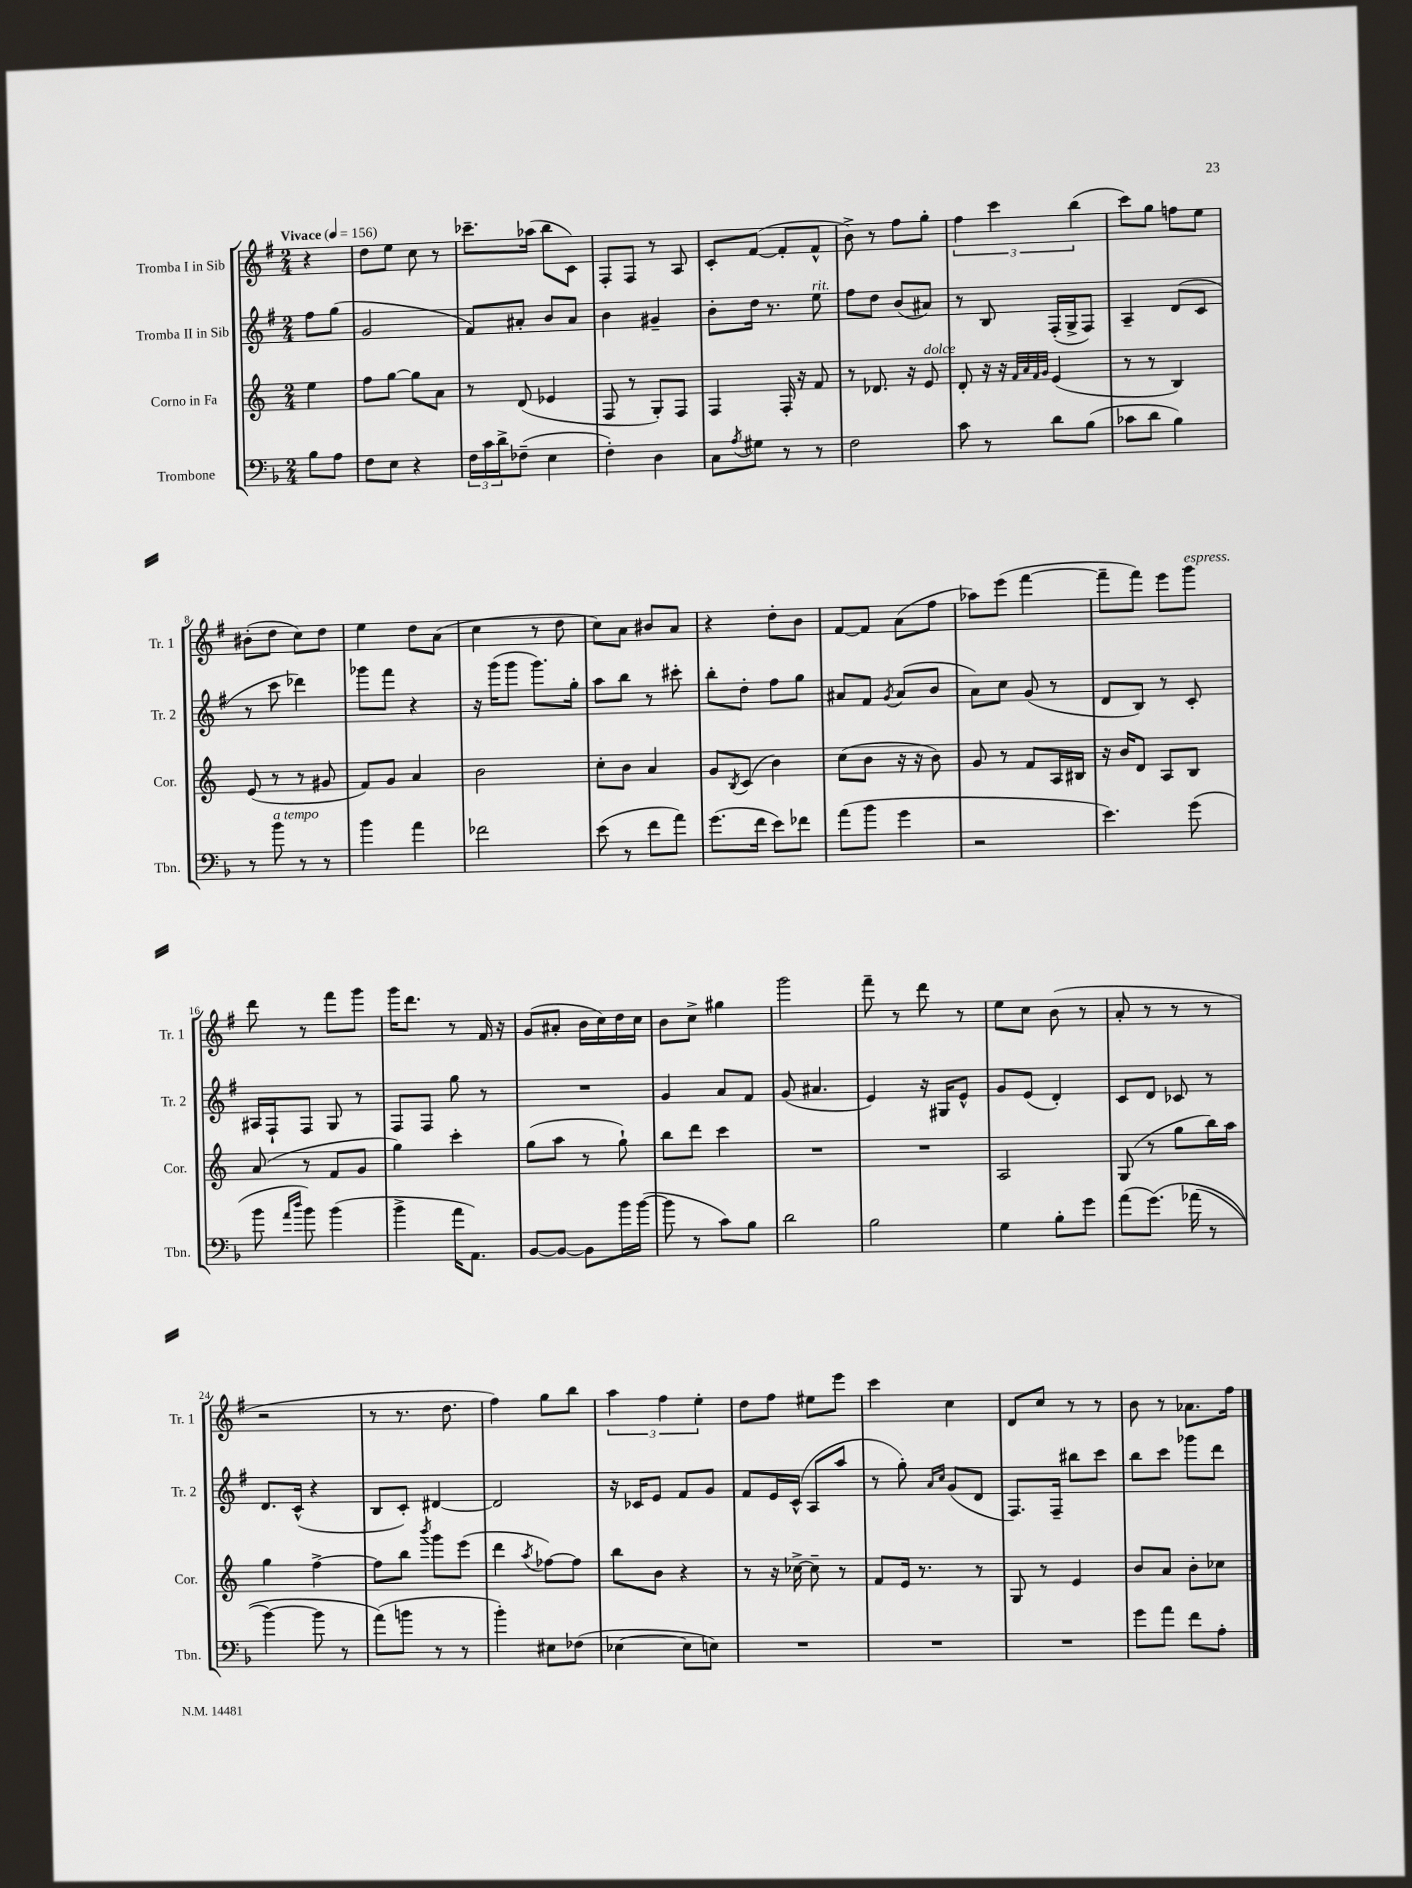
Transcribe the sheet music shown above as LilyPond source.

<<
\new StaffGroup <<
\new Staff = "s0" \with { instrumentName = "Tromba I in Sib" shortInstrumentName = "Tr. 1" } {
    \clef treble \key g \major \numericTimeSignature \time 2/4 \partial 4 \tempo "Vivace" 4 = 156
    r4 |
    d''8 e''8 c''8 r8 |
    ces'''8.-- aes''16( b''8 c'8) |
    fis8-. fis8 r8 a8 |
    c'8-. fis'8~( fis'8-. fis'8-^ |
    b'8->) r8 fis''8 g''8-. |
    \tuplet 3/2 { fis''4 c'''4 b''4( } |
    c'''8) g''8 f''8 e''8 |
    bis'8-.( d''8 c''8) d''8 |
    e''4 d''8 a'8( |
    c''4 r8 d''8 |
    c''8) a'8 bis'8 a'8 |
    r4 d''8-. b'8 |
    fis'8~ fis'8 a'8( fis''8 |
    aes''8) e'''8( fis'''4~ |
    fis'''8-- fis'''8) e'''8 g'''8^\markup { \italic "espress." } |
    d'''8 r8 fis'''8 g'''8 |
    g'''16 d'''8. r8 fis'16 r16 |
    g'8( ais'8-. b'16 c''16) d''16 c''16 |
    b'8 c''8-> gis''4 |
    g'''2 |
    fis'''8-- r8 d'''8 r8 |
    e''8 c''8 b'8( r8 |
    a'8-. r8 r8 r8 |
    r2 |
    r8 r8. d''8. |
    fis''4) g''8 b''8 |
    \tuplet 3/2 { a''4 fis''4 e''4-. } |
    d''8 fis''8 eis''8 e'''8 |
    c'''4 c''4 |
    d'8 c''8 r8 r8 |
    b'8 r8 aes'8. fis''16 \bar "|." |
}
\new Staff = "s1" \with { instrumentName = "Tromba II in Sib" shortInstrumentName = "Tr. 2" } {
    \clef treble \key g \major \numericTimeSignature \time 2/4 \partial 4
    fis''8 g''8( |
    g'2 |
    fis'8) ais'8-. b'8 ais'8 |
    b'4 gis'4-- |
    b'8-. d''16 r8. e''8^\markup { \italic "rit." } |
    fis''8 d''8 b'8( ais'8) |
    r8 b8 fis16-.( g16-> fis8) |
    a4-- d'8( c'8 |
    r8 c'''8 des'''4) |
    ges'''8 fis'''8 r4 |
    r16 g'''16( g'''8 g'''8.) g''16-. |
    a''8 b''8 r8 cis'''8-. |
    b''8-. d''8-. fis''8 g''8 |
    ais'8 fis'8 \acciaccatura { g'8 } ais'8( b'8 |
    a'8) c''8 g'8( r8 |
    d'8 b8) r8 c'8-. |
    ais16 fis16-! fis8 g8 r8 |
    fis8 fis8 g''8 r8 |
    R2 |
    g'4 a'8 fis'8 |
    g'8( ais'4. |
    e'4) r16 gis16 e'8-^ |
    g'8 e'8( d'4-.) |
    c'8 d'8 ces'8 r8 |
    d'8. c'16-^( r4 |
    b8 c'8-.) dis'4~ |
    dis'2 |
    r16 ces'16 e'8 fis'8 g'8 |
    fis'8 e'16 c'16-^( a8 a''8 |
    r8 g''8-.) \grace { a'16 c''16 } g'8( d'8 |
    fis8.) fis16-- bis''8 c'''8 |
    b''8 c'''8 ges'''8 d'''8 \bar "|." |
}
\new Staff = "s2" \with { instrumentName = "Corno in Fa" shortInstrumentName = "Cor." } {
    \clef treble \key c \major \numericTimeSignature \time 2/4 \partial 4
    e''4 |
    f''8 g''8~ g''8 a'8 |
    r8 d'8( ees'4 |
    f8 r8 g8-.) f8 |
    f4 f16-. r16 f'8 |
    r8 des'8. r16 e'8^\markup { \italic "dolce" } |
    d'8-. r16 r16 \grace { f'32 a'32 f'32 g'32 } e'4( |
    r8 r8 b4) |
    e'8( r8 r8 gis'8 |
    f'8) g'8 a'4 |
    b'2 |
    c''8-. b'8 a'4 |
    g'8 \acciaccatura { b8 } c'8( b'4) |
    c''8( b'8 r16 r16 b'8) |
    g'8 r8 f'8 a16 bis16 |
    r16 b'16 d'8 a8 b8 |
    a'8( r8 f'8 g'8 |
    g''4) c'''4-. |
    g''8( a''8 r8 g''8-!) |
    b''8 d'''8 c'''4 |
    R2 |
    R2 |
    a2 |
    g8( r8 g''8 b''16) a''16 |
    g''4 f''4~-> |
    f''8 b''8 \acciaccatura { b'''8 } g'''8 e'''8( |
    d'''4 \acciaccatura { a''8 } fes''8~) fes''8 |
    b''8 b'8 r4 |
    r8 r16 ces''16~-> ces''8-- r8 |
    f'8 e'16 r8. r8 |
    g8 r8 e'4 |
    b'8 a'8 b'8-. ces''8 \bar "|." |
}
\new Staff = "s3" \with { instrumentName = "Trombone" shortInstrumentName = "Tbn." } {
    \clef bass \key f \major \numericTimeSignature \time 2/4 \partial 4
    bes8 a8 |
    f8 e8 r4 |
    \tuplet 3/2 { f16 c'16 d'16-> } fes8--( e4 |
    f4-.) d4 |
    c8 \acciaccatura { a8 } gis8 r8 r8 |
    f2 |
    c'8 r8 d'8 bes8( |
    ces'8 d'8 bes4) |
    r8 bes'8^\markup { \italic "a tempo" } r8 r8 |
    bes'4 a'4 |
    fes'2 |
    e'8( r8 f'8 a'8) |
    g'8.( f'16 e'8) fes'8 |
    a'8( bes'8 g'4 |
    r2 |
    e'4.) g'8( |
    bes'8 \grace { a'16 d''16 } bes'8) bes'4( |
    bes'4-> a'16 a,8.) |
    bes,8~ bes,8~ bes,8 bes'16 bes'16~( |
    bes'8 r8 c'8) bes8 |
    d'2 |
    bes2 |
    g4 bes8-. g'8 |
    a'8( g'8.)\( aes'16( r8 |
    bes'4~) bes'8 r8 |
    a'8(\) b'8 r8 r8 |
    bes'4-.) eis8 fes8( |
    ees4~ ees8 e8) |
    R2 |
    R2 |
    R2 |
    g'8 a'8 f'8 a8-. \bar "|." |
}
>>
>>
